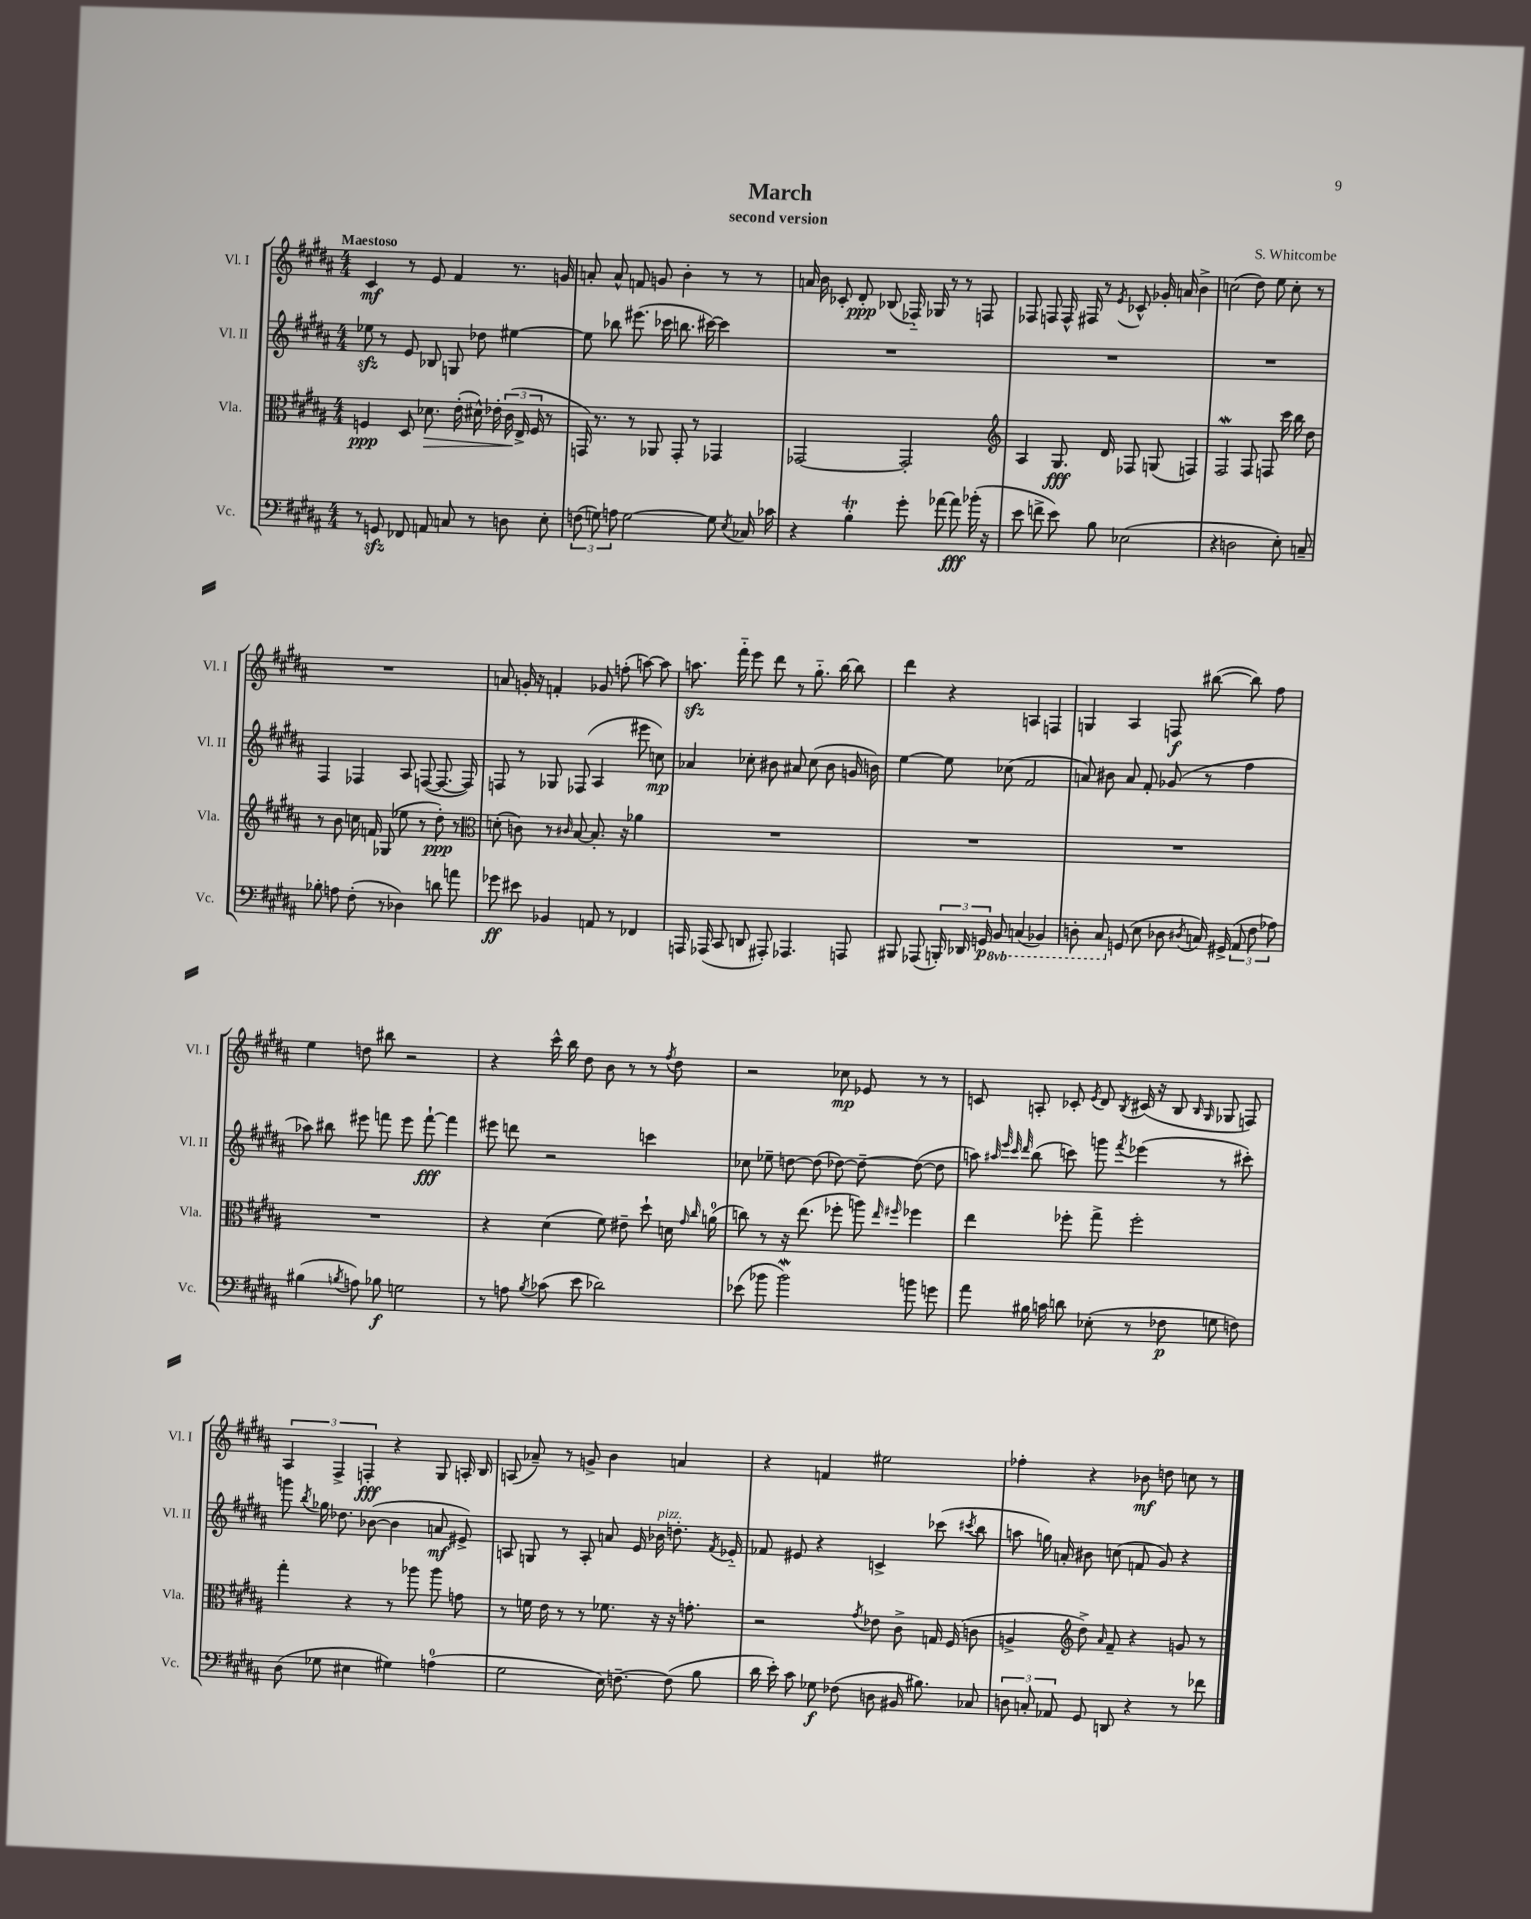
\header { title = "March" composer = "S. Whitcombe" subtitle = "second version" }
<<
\new StaffGroup <<
\new Staff = "s0" \with { instrumentName = "Vl. I" shortInstrumentName = "Vl. I" } {
    \clef treble \key b \major \numericTimeSignature \time 4/4 \tempo "Maestoso"
    \autoBeamOff cis'4\mf r8 e'8 fis'4 r8. g'16 |
    a'8-. a'8-^ f'8 g'8 b'4-. r8 r8 |
    a'16 b'16 ces'8-. dis'8-.\ppp bes8( fes16-_) ges16 r8 r8 f8 |
    fes8 f8 f16-^ fis16 r8 \acciaccatura { e'8 } ces'8-^ ges'16-. a'16 b'4-> |
    c''2( dis''8) e''8 c''8-. r8 |
    R1 |
    a'8 g'16-. r16 f'4-. ges'8 f''8-.( a''8~) a''8 |
    a''8.\sfz fis'''16-_ e'''8 dis'''8 r8 gis''8.-_ b''16~ b''8 |
    dis'''4 r4 a4 f4 |
    g4 ais4 f8\f bis''8~( bis''8) fis''8 |
    e''4 d''8 bis''8 r2 |
    r4 cis'''16-^ b''16 dis''8 b'8 r8 r8 \acciaccatura { fis''8 } dis''8 |
    r2 ces''8\mp ees'8 r8 r8 |
    c'8 a8-. ces'8-. \acciaccatura { e'8 } dis'8 \acciaccatura { b8 } cis'16( r16 b8 \grace { b16 gis16 } ges8 f8) |
    \tuplet 3/2 { ais4 fis4-> f4-.\fff } r4 gis8 a16-. b16 |
    a8( aes'8--) r8 g'8-> b'4 a'4 |
    r4 f'4 eis''2 |
    fes''4-. r4 bes'8\mf d''8 c''8 r8 \bar "|." |
}
\new Staff = "s1" \with { instrumentName = "Vl. II" shortInstrumentName = "Vl. II" } {
    \clef treble \key b \major \numericTimeSignature \time 4/4
    \autoBeamOff ees''8\sfz r8 e'8 bes8 g8 des''8 eis''4~ |
    eis''8 bes''8 eis'''8.( ces'''16 b''8. cis'''16~) cis'''4 |
    R1 |
    R1 |
    R1 |
    fis4 fes4 ais8 f8~( f8.~ f16) |
    f8 r8 ges8 fes8( ais4 eis'''8 c''8\mp) |
    aes'4 ces''8-. bis'8 ais'8 ces''8( bis'8 g'16 b'16) |
    e''4~ e''8 ces''8( fis'2 |
    a'8) bis'8 a'8 fis'8-. ges'8( r8 fis''4 |
    aes''8) bis''8 eis'''8 f'''8 eis'''8 f'''8~-!\fff f'''4 |
    eis'''8 d'''8 r2 c'''4 |
    ces''8 ees''8-- d''8~ d''8( des''8~) des''8~-- des''8~( des''8 |
    a''8) \grace { ais''32 e'''32 cis'''32 dis'''32 } b''8( c'''8) g'''8 \acciaccatura { fis'''8 } ees'''4( r8 cis'''8-.) |
    g'''8 \acciaccatura { b''8 } ges''16 des''8. bes'8~( bes'4 a'8\mf eis'8->) |
    a8 g8 r8 a8-. a'8 e'16 bes'16^\markup { \italic "pizz." } d''8.-. \acciaccatura { fis'8 } ees'16-_ |
    fes'8 eis'8 r4 c'4-> ces'''8( \acciaccatura { cis'''8 } b''8 |
    a''8 g''16) a'16-. bis'8 c''8( f'8 gis'8) r4 \bar "|." |
}
\new Staff = "s2" \with { instrumentName = "Vla." shortInstrumentName = "Vla." } {
    \clef alto \key b \major \numericTimeSignature \time 4/4
    \autoBeamOff f4\ppp dis8 des'8.\> e'16-.( dis'16-^) ees'16-. \tuplet 3/2 { cis'16\!( e16-> f16 } r8 |
    g,16) r8. r8 aes,8 g,8-. r8 ges,4 |
    ges,2~ ges,2-. |
    \clef treble ais4 gis8.\fff dis'16 fes8 g8( f4) |
    fis2\mordent fis8 f8 cis'''16 b''16 dis''8 |
    r8 b'8 c''16 f'16 ges8( ees''8 r8 dis''8-.\ppp) r8 |
    \clef alto d'8-.( c'8) r8 \grace { cis'16 } b8~ b8.-. r16 aes'4 |
    R1 |
    R1 |
    R1 |
    R1 |
    r4 dis'4( fis'8) eis'8-- dis''8-! d'16 \grace { gis'16 cis''16 } a'16-0( |
    c''8) r8 r16 e''8.( fes''8-. a''8) \grace { e''16 fis''16 } fes''4 |
    e''4 fes''8-. gis''8-> fes''2-. |
    gis''4-. r4 r8 aes''8 aes''8 g'8 |
    r8 f'16 e'16 r8 r8 fes'8. r16 r16 g'8.-. |
    r2 \acciaccatura { gis'8 } ees'8 cis'8-> g16 fis16( c'8 |
    a4-> \clef treble dis''8->) \grace { ais'16 } fis'8-- r4 g'8 r8 \bar "|." |
}
\new Staff = "s3" \with { instrumentName = "Vc." shortInstrumentName = "Vc." } {
    \clef bass \key b \major \numericTimeSignature \time 4/4 \set Staff.ottavationMarkups = #ottavation-simple-ordinals
    \autoBeamOff r8 g,8\sfz fes,8 a,8 c8 r8 d8 e8-. |
    \tuplet 3/2 { f8( g8) a8 } g2~ g8 \acciaccatura { e8 } ces16 ces'16 |
    r4 b4-.\trill gis'8-. aes'8~ aes'8\fff bes'16-.( r16 |
    e'8 f'8-> e'8) b8 ees2( |
    r4 d2 e8-.) c8-- |
    bes8-. a8 fis8-.( r8 des4) d'8 a'8 |
    ges'8\ff eis'8 bes,4 a,8 r8 fes,4 |
    a,,16 aes,,16( cis,8 d,8 ais,,8-.) aes,,4. a,,8 |
    bis,,8 aes,,8( \tuplet 3/2 { b,,16-.) des,16 g,16\p } \ottava #-1 b,,8 c,4( bes,,4) |
    d,8-. cis,8 \ottava #0 g,8( e8 des8 \acciaccatura { dis8 } c16) gis,16->( \tuplet 3/2 { ais,8 fis8 aes8) } |
    bis4( \acciaccatura { b8 } a8) bes8\f g2 |
    r8 a8 \acciaccatura { b8 } ces'8( e'8 des'2) |
    ees'8( bes'8 bes'2\mordent) b'8 g'8 |
    ais'8 bis16 c'16 d'8 ees8-.( r8 fes8\p g8 f8) |
    dis8( ges8 eis4 gis4) a4-0( |
    gis2 e16) f8.~-- f8( b8 |
    dis'16 e'16-.) cis'8 ges8\f fes8( d8 bis,16 bis8.) ces8 |
    \tuplet 3/2 { d8 c8-. aes,8 } gis,8 d,8 r4 r8 fes'8 \bar "|." |
}
>>
>>
\layout { \context { \Score \remove "Bar_number_engraver" } }
